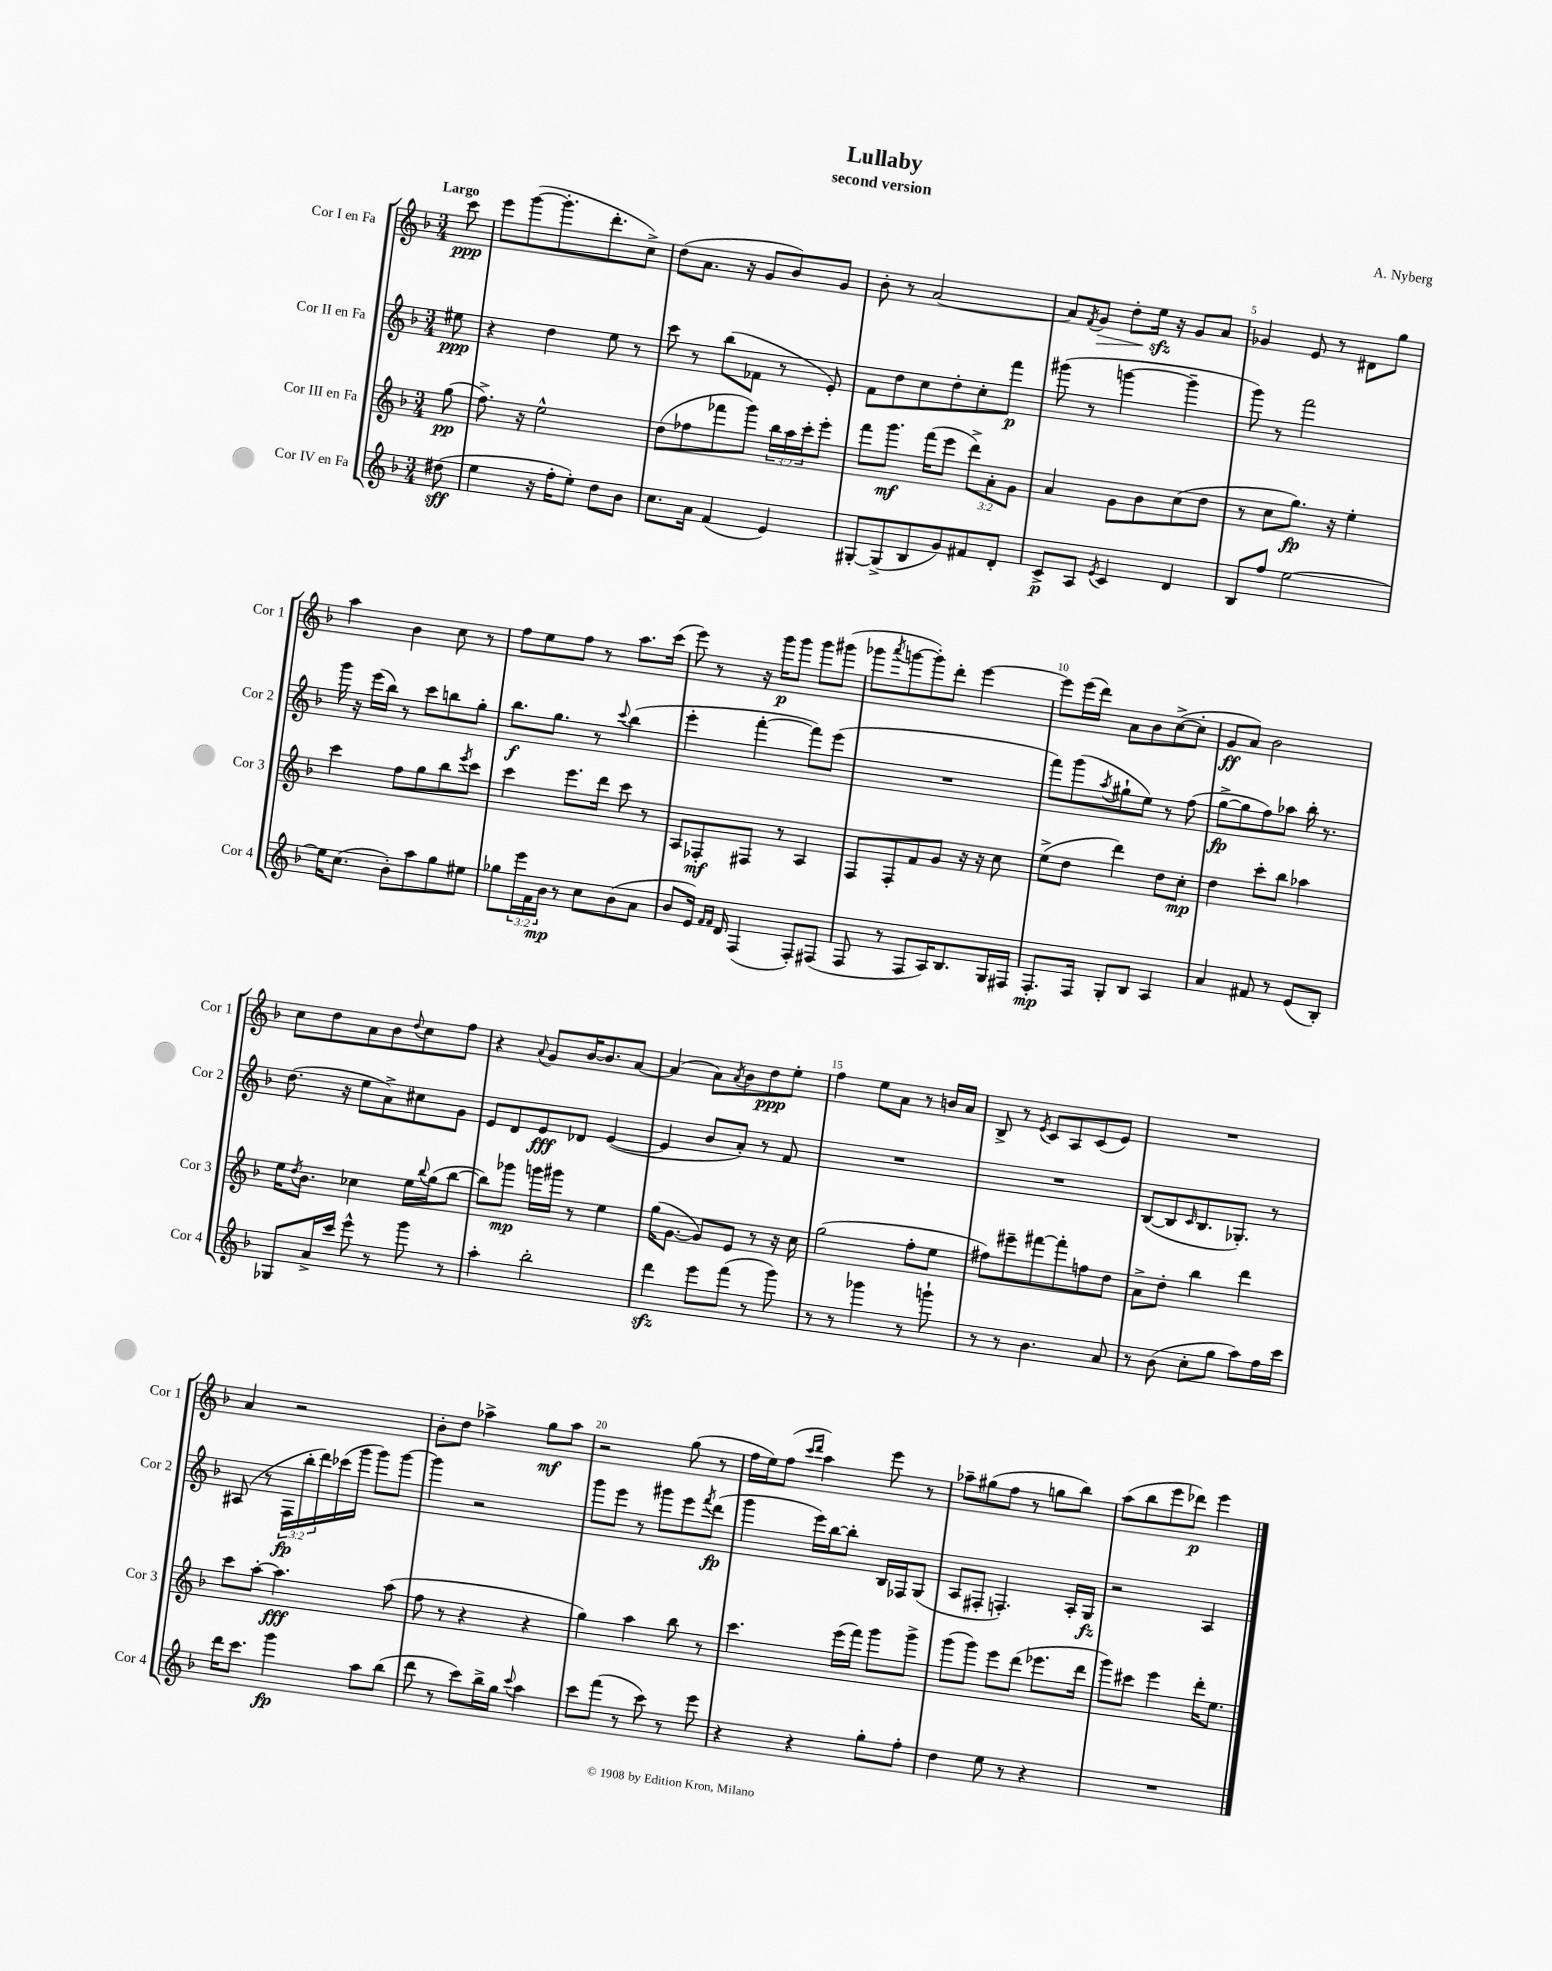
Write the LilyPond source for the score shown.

\header { title = "Lullaby" composer = "A. Nyberg" subtitle = "second version" }
<<
\new StaffGroup <<
\new Staff = "s0" \with { instrumentName = "Cor I en Fa" shortInstrumentName = "Cor 1" } {
    \clef treble \key f \major \numericTimeSignature \time 3/4 \partial 8 \tempo "Largo"
    c'''8\ppp |
    e'''8 g'''8~( g'''8.-. d'''8.-. c''8->) |
    d''8( a'8. r16 g'8 bes'8) g'8 |
    bes'8-. r8 a'2~ |
    a'8 \acciaccatura { f'8 } g'8\> d''8-. e''16\sfz\! r16 g'8 a'8 |
    ges'4 e'8 r8 dis'8 g''8 |
    a''4 bes'4 c''8 r8 |
    f''8 e''8 f''8 r8 a''8. c'''16( |
    e'''8) r8 r16 g'''16\p g'''8 g'''8 gis'''8( |
    ges'''8 \acciaccatura { a'''8 } g'''8~ g'''8-.) d'''8-. e'''4~ |
    e'''8 e'''16( d'''16) a'8 bes'8 c''8~->( c''8-. |
    g'8\ff a'8) bes'2 |
    c''8 d''8 a'8 bes'8 \appoggiatura { d''8 } c''8 f''8 |
    r4 \appoggiatura { a'8 } g'8 bes'16~ bes'8. a'8~ |
    a'4( a'8) \acciaccatura { a'8 } bes'8 d''8\ppp e''8-. |
    f''4 e''8 a'8 r8 b'16 a'16 |
    bes8-> r8 \acciaccatura { e'8 } c'8 a8 c'8( e'8) |
    R2. |
    a'4 r2 |
    bes'8-. d''8 aes''4-> g''8\mf aes''8 |
    r2 g''8( r8 |
    f''16 e''16) f''8( \grace { c'''16 d'''16 } a''4) e'''8 r8 |
    aes''8-- gis''8( f''8 r8 g''8 bes''8) |
    a''8( bes''8 e'''8 des'''8\p) e'''4 \bar "|." |
}
\new Staff = "s1" \with { instrumentName = "Cor II en Fa" shortInstrumentName = "Cor 2" } {
    \clef treble \key f \major \numericTimeSignature \time 3/4 \override Staff.TupletNumber.text = #tuplet-number::calc-fraction-text \partial 8
    eis''8\ppp |
    r4 d''4 e''8 r8 |
    c'''8 r8 bes''8( fes'8 r8 e'8-.) |
    f'8 d''8 c''8 d''8-. c''8-. f'''8\p |
    gis'''8( r8 g'''4~ g'''4-- |
    g'''8) r8 f'''2 |
    g'''16 r16 e'''16( bes''16) r8 c'''8 b''8 g''8-. |
    bes''8.\f g''8. r8 \appoggiatura { c'''8 } bes''4( |
    e'''4-. f'''4~-. f'''8) e'''8( |
    R2. |
    f'''8) g'''8( \acciaccatura { a''8 } gis''8-! e''8) r8 f''8( |
    g''8~->\fp g''8 f''8) aes''8 bes''16-. r8. |
    d''8.( r16 e''8 a'8->) cis''8 g'8 |
    e'8 d'8 e'8\fff des'8 e'4~( |
    e'4 bes'8 a'8-.) r8 f'8 |
    R2. |
    R2. |
    bes8~( bes8 \grace { c'16 } bes8. ges8.-.) r8 |
    ais8( r8 \tuplet 3/2 { f16\fp bes''16-. d'''16) } ces'''16( g'''16 g'''8) g'''8~ |
    g'''4 r2 |
    g'''8 e'''8 r8 gis'''8 e'''8 \acciaccatura { f'''8 } d'''8\fp( |
    g'''4 e'''16) bes''16~ bes''8-. bes16 fes16 g8( |
    a8 fis8-. f4.-.) a16-. g16\fz |
    r2 a4 \bar "|." |
}
\new Staff = "s2" \with { instrumentName = "Cor III en Fa" shortInstrumentName = "Cor 3" } {
    \clef treble \key f \major \numericTimeSignature \time 3/4 \override Staff.TupletNumber.text = #tuplet-number::calc-fraction-text \partial 8
    g''8\pp( |
    f''8.->) r16 e''2-^ |
    d''8( fes''8 fes'''8 g'''8) \tuplet 3/2 { bes''16 a''16 c'''16-. } e'''8-. |
    f'''8 g'''8.\mf f'''16( e'''8 \tuplet 3/2 { d'''8->) a'8-. g'8 } |
    a'4 g'8 bes'8 c''8( d''8 |
    r8 c''8 g''8.\fp) r16 e''4-. |
    c'''4 f''8 g''8 bes''8 \acciaccatura { e'''8 } c'''8 |
    c'''4 e'''8. d'''16 c'''8 r8 |
    a8 fes8-.\mf fis8 r8 a4 |
    f8 f8-. f'8 g'8 r16 r16 c''8 |
    e''8->( d''8 d'''4) d''8 c''8-.\mp |
    d''4 c'''8-. bes''8 aes''4 |
    e''16 \acciaccatura { d''8 } bes'8. ces''4 e''16 \appoggiatura { bes''8 } g''16( bes''8~ |
    bes''8) ges'''8\mp g'''16 gis'''16 r8 e''4 |
    g''16( g'8.~ g'8) e'8 r8 r16 c''16 |
    g''2( f''8-. e''8 |
    fis''8) eis'''8-- fis'''8~ fis'''8-. f''8 d''8 |
    a'8-> d''8-. bes''4 d'''4 |
    c'''8 a''8~-. a''4.\fff a''8( |
    f''8 r8 r4 r4 |
    g''4) a''4 bes''8 r8 |
    c'''4. e'''16( f'''16) g'''8 g'''8-> |
    g'''8( g'''8) e'''8 d'''8( ees'''8. d'''16 |
    g'''8) cis'''8 e'''4 d'''16-. e''8. \bar "|." |
}
\new Staff = "s3" \with { instrumentName = "Cor IV en Fa" shortInstrumentName = "Cor 4" } {
    \clef treble \key f \major \numericTimeSignature \time 3/4 \override Staff.TupletNumber.text = #tuplet-number::calc-fraction-text \partial 8
    dis''8\sff( |
    e''4 r16 f''16-. e''8-.) d''8 bes'8 |
    c''8. a'16 f'4( e'4) |
    gis8~-. gis8->( bes8 g'8) fis'8 d'8-. |
    c'8->\p a8 \acciaccatura { e'8 } c'4 d'4 |
    bes8 f''8 e''2~ |
    e''16 c''8.( bes'8-.) a''8 g''8 eis''8 |
    ges''8 \tuplet 3/2 { e'''16 f'16 bes'16\mp } r8 c''8 bes'8( a'8 |
    bes'8 e'16) \grace { f'16 f'16 } d'16 f4( f8-.) fis8( |
    f8 r8 f8 a16) bes8. g16 fis16 |
    f8.-.\mp f16 g8-. bes8 a4 |
    a'4 fis'8 r8 e'8( bes8-.) |
    ges8 a'16-> c'''16 e'''8-^ r8 g'''8 r8 |
    a''4-. bes''2-. |
    d'''4\sfz e'''8 f'''8( r8 g'''8) |
    r8 r8 ges'''4 r8 g'''8-! |
    r8 r8 bes'4. a'8 |
    r8 bes'8( c''8-. g''8 a''8) f''16 c'''16 |
    d'''16 c'''8. g'''4\fp a''8 bes''8( |
    d'''8 r8 c'''8) bes''16-> g''16 \appoggiatura { c'''8 } a''4 |
    c'''8 f'''8( r8 c'''8) r8 e'''8 |
    r4 r4 g''8-. f''8-. |
    d''4 e''8 r8 r4 |
    R2. \bar "|." |
}
>>
>>
\layout { \context { \Score \override BarNumber.break-visibility = ##(#f #t #t) barNumberVisibility = #(every-nth-bar-number-visible 5) } }
